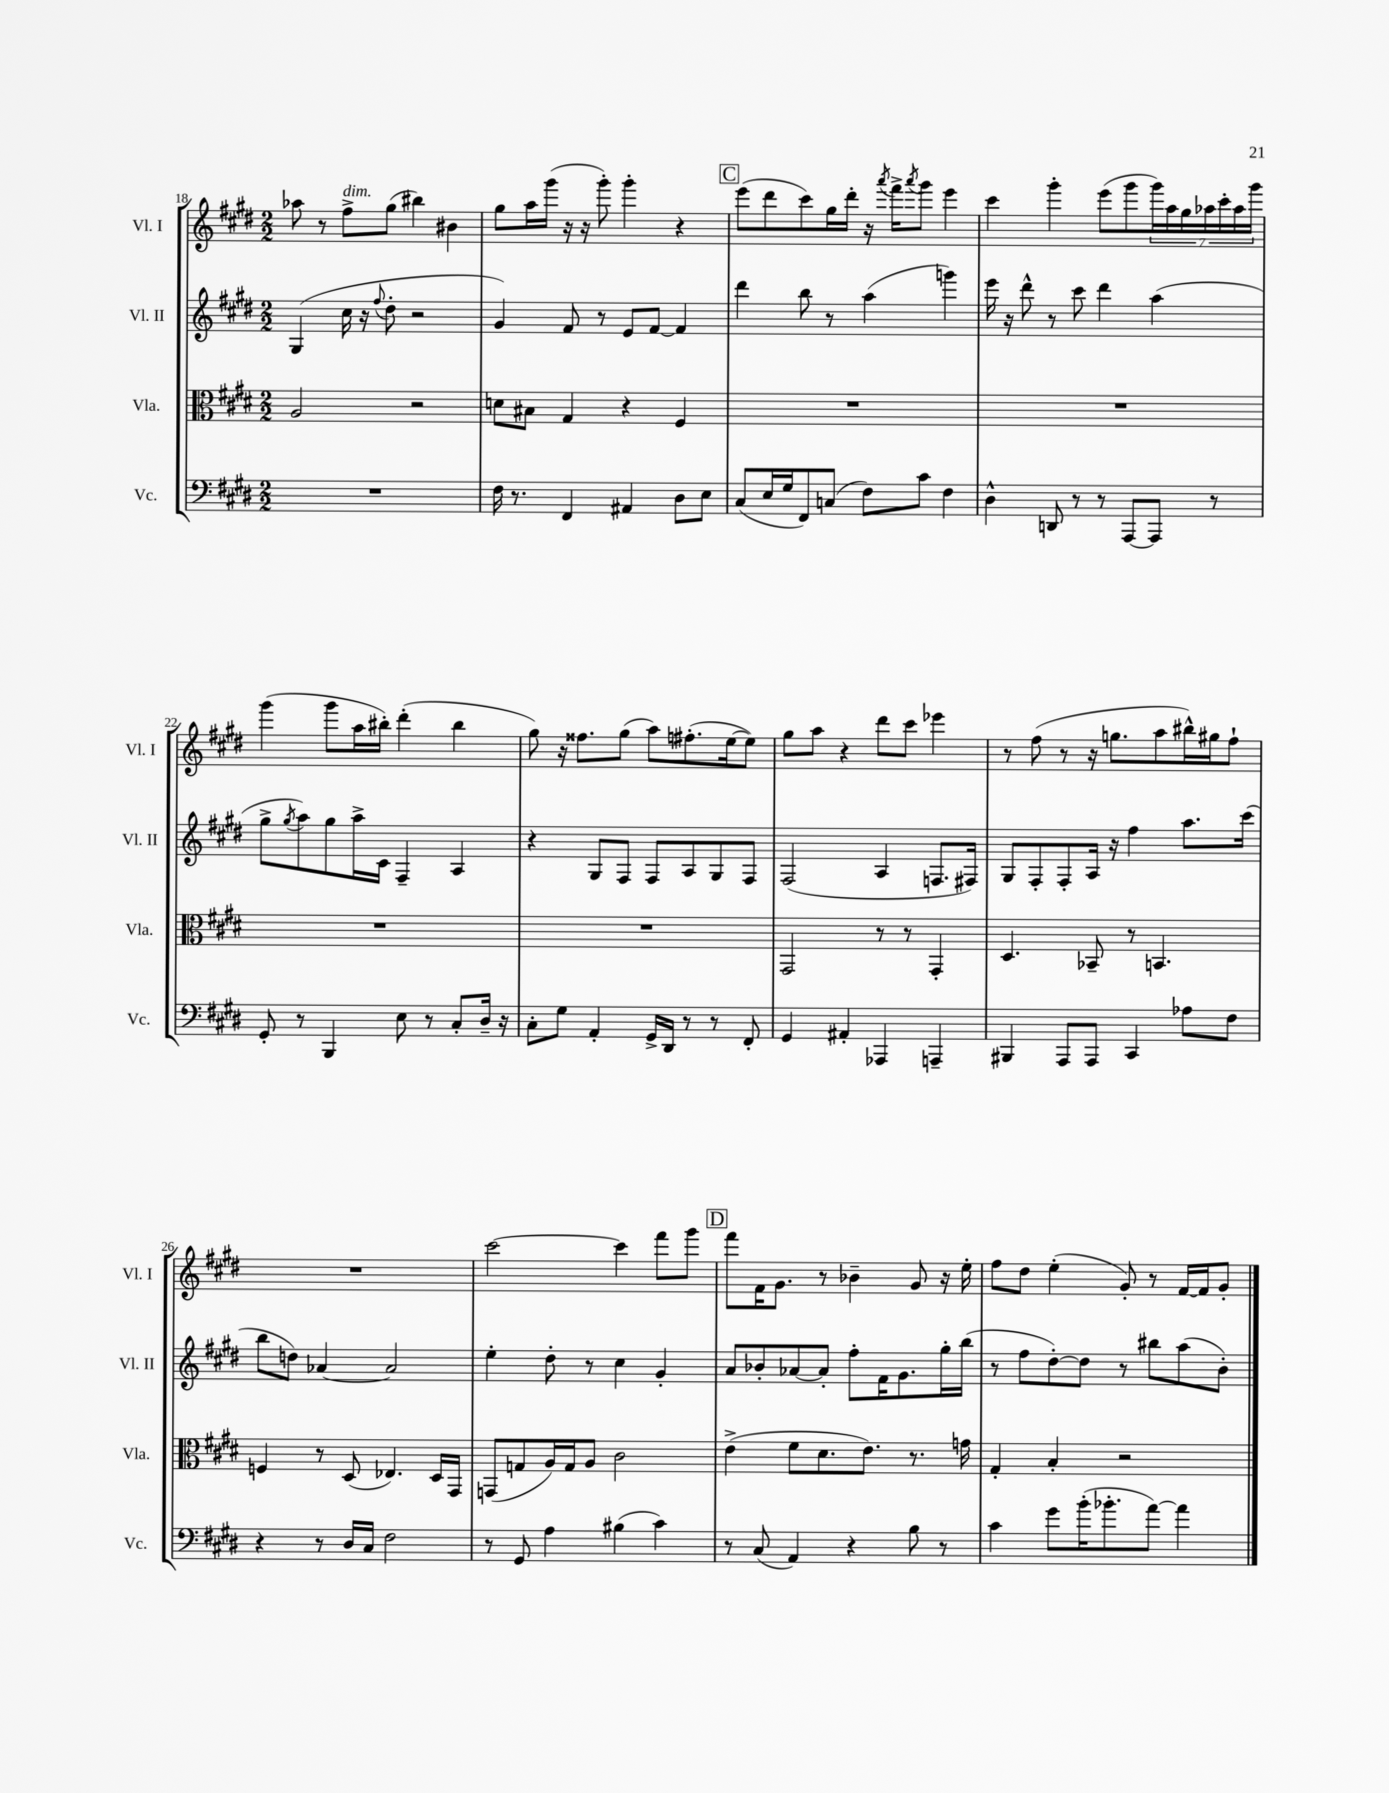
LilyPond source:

<<
\new StaffGroup <<
\new Staff = "s0" \with { instrumentName = "Vl. I" shortInstrumentName = "Vl. I" } {
    \clef treble \key e \major \numericTimeSignature \time 2/2
    aes''8 r8 fis''8->^\markup { \italic "dim." } gis''8( bis''4) bis'4 |
    gis''8 a''16 gis'''16( r16 r16 gis'''8-.) gis'''4-. r4 |
    \mark \markup { \box "C" } e'''8( dis'''8 cis'''8) gis''16 dis'''16-. r16 \acciaccatura { a'''8 } fis'''16-> \acciaccatura { a'''8 } gis'''8 e'''4 |
    cis'''4 gis'''4-. e'''8( gis'''8 \tuplet 7/4 { gis'''16) a''16 gis''16 aes''16 cis'''16-. aes''16 gis'''16 } |
    gis'''4( gis'''8 a''16 bis''16-.) dis'''4-.( bis''4 |
    gis''8) r16 fisis''8. gis''8( a''8) fis''8.-.( e''16~ e''8) |
    gis''8 a''8 r4 dis'''8 cis'''8 ees'''4 |
    r8 fis''8( r8 r16 g''8. a''8 bis''16-^) gis''16 fis''8-! |
    R1 |
    cis'''2~ cis'''4 fis'''8 gis'''8 |
    \mark \markup { \box "D" } fis'''8 fis'16 gis'8. r8 bes'4-- gis'8 r16 e''16-. |
    fis''8 dis''8 e''4-.( gis'8-.) r8 fis'16~ fis'16 gis'8-. \bar "|." |
}
\new Staff = "s1" \with { instrumentName = "Vl. II" shortInstrumentName = "Vl. II" } {
    \clef treble \key e \major \numericTimeSignature \time 2/2
    gis4( cis''16 r16 \appoggiatura { fis''8 } dis''8-. r2 |
    gis'4) fis'8 r8 e'8 fis'8~ fis'4 |
    \mark \markup { \box "C" } dis'''4 b''8 r8 a''4( g'''4) |
    e'''16 r16 dis'''8-^ r8 cis'''8 dis'''4 a''4( |
    gis''8-> \acciaccatura { gis''8 } a''8) gis''8 a''16-> cis'16 fis4-- a4 |
    r4 gis8 fis8 fis8 a8 gis8 fis8 |
    fis2( a4 f8. fis16) |
    gis8 fis8-. fis8-. a16 r16 fis''4 a''8. cis'''16( |
    b''8 d''8) aes'4~ aes'2 |
    e''4-. dis''8-. r8 cis''4 gis'4-. |
    \mark \markup { \box "D" } a'8 bes'8-. aes'8~ aes'8-. fis''8-. fis'16 gis'8. gis''16-. b''16( |
    r8 fis''8 dis''8~-.) dis''8 r8 bis''8 a''8( b'8-.) \bar "|." |
}
\new Staff = "s2" \with { instrumentName = "Vla." shortInstrumentName = "Vla." } {
    \clef alto \key e \major \numericTimeSignature \time 2/2
    a2 r2 |
    d'8 bis8 gis4 r4 fis4 |
    \mark \markup { \box "C" } R1 |
    R1 |
    R1 |
    R1 |
    gis,2 r8 r8 gis,4-. |
    dis4. bes,8-- r8 b,4. |
    f4 r8 dis8( ees4.) dis16 gis,16 |
    g,8( g8 a16) g16 a8 cis'2 |
    \mark \markup { \box "D" } e'4->( fis'8 dis'8. e'8.) r8. g'16 |
    gis4-. b4-. r2 \bar "|." |
}
\new Staff = "s3" \with { instrumentName = "Vc." shortInstrumentName = "Vc." } {
    \clef bass \key e \major \numericTimeSignature \time 2/2
    R1 |
    fis16 r8. fis,4 ais,4 dis8 e8 |
    \mark \markup { \box "C" } cis8( e16 gis16 fis,8) c8( fis8) cis'8 fis4 |
    dis4-^ d,8 r8 r8 a,,8~ a,,8 r8 |
    gis,8-. r8 b,,4 e8 r8 cis8-. dis16-- r16 |
    cis8-. gis8 a,4-. gis,16-> dis,16 r8 r8 fis,8-. |
    gis,4 ais,4-. aes,,4 a,,4-- |
    bis,,4 a,,8 a,,8 cis,4 aes8 fis8 |
    r4 r8 dis16 cis16 fis2 |
    r8 gis,8 a4 bis4( cis'4) |
    \mark \markup { \box "D" } r8 cis8( a,4) r4 b8 r8 |
    cis'4 gis'8 b'16-.( bes'8.-. a'8~) a'4 \bar "|." |
}
>>
>>
\layout { \context { \Score currentBarNumber = #18 } }
